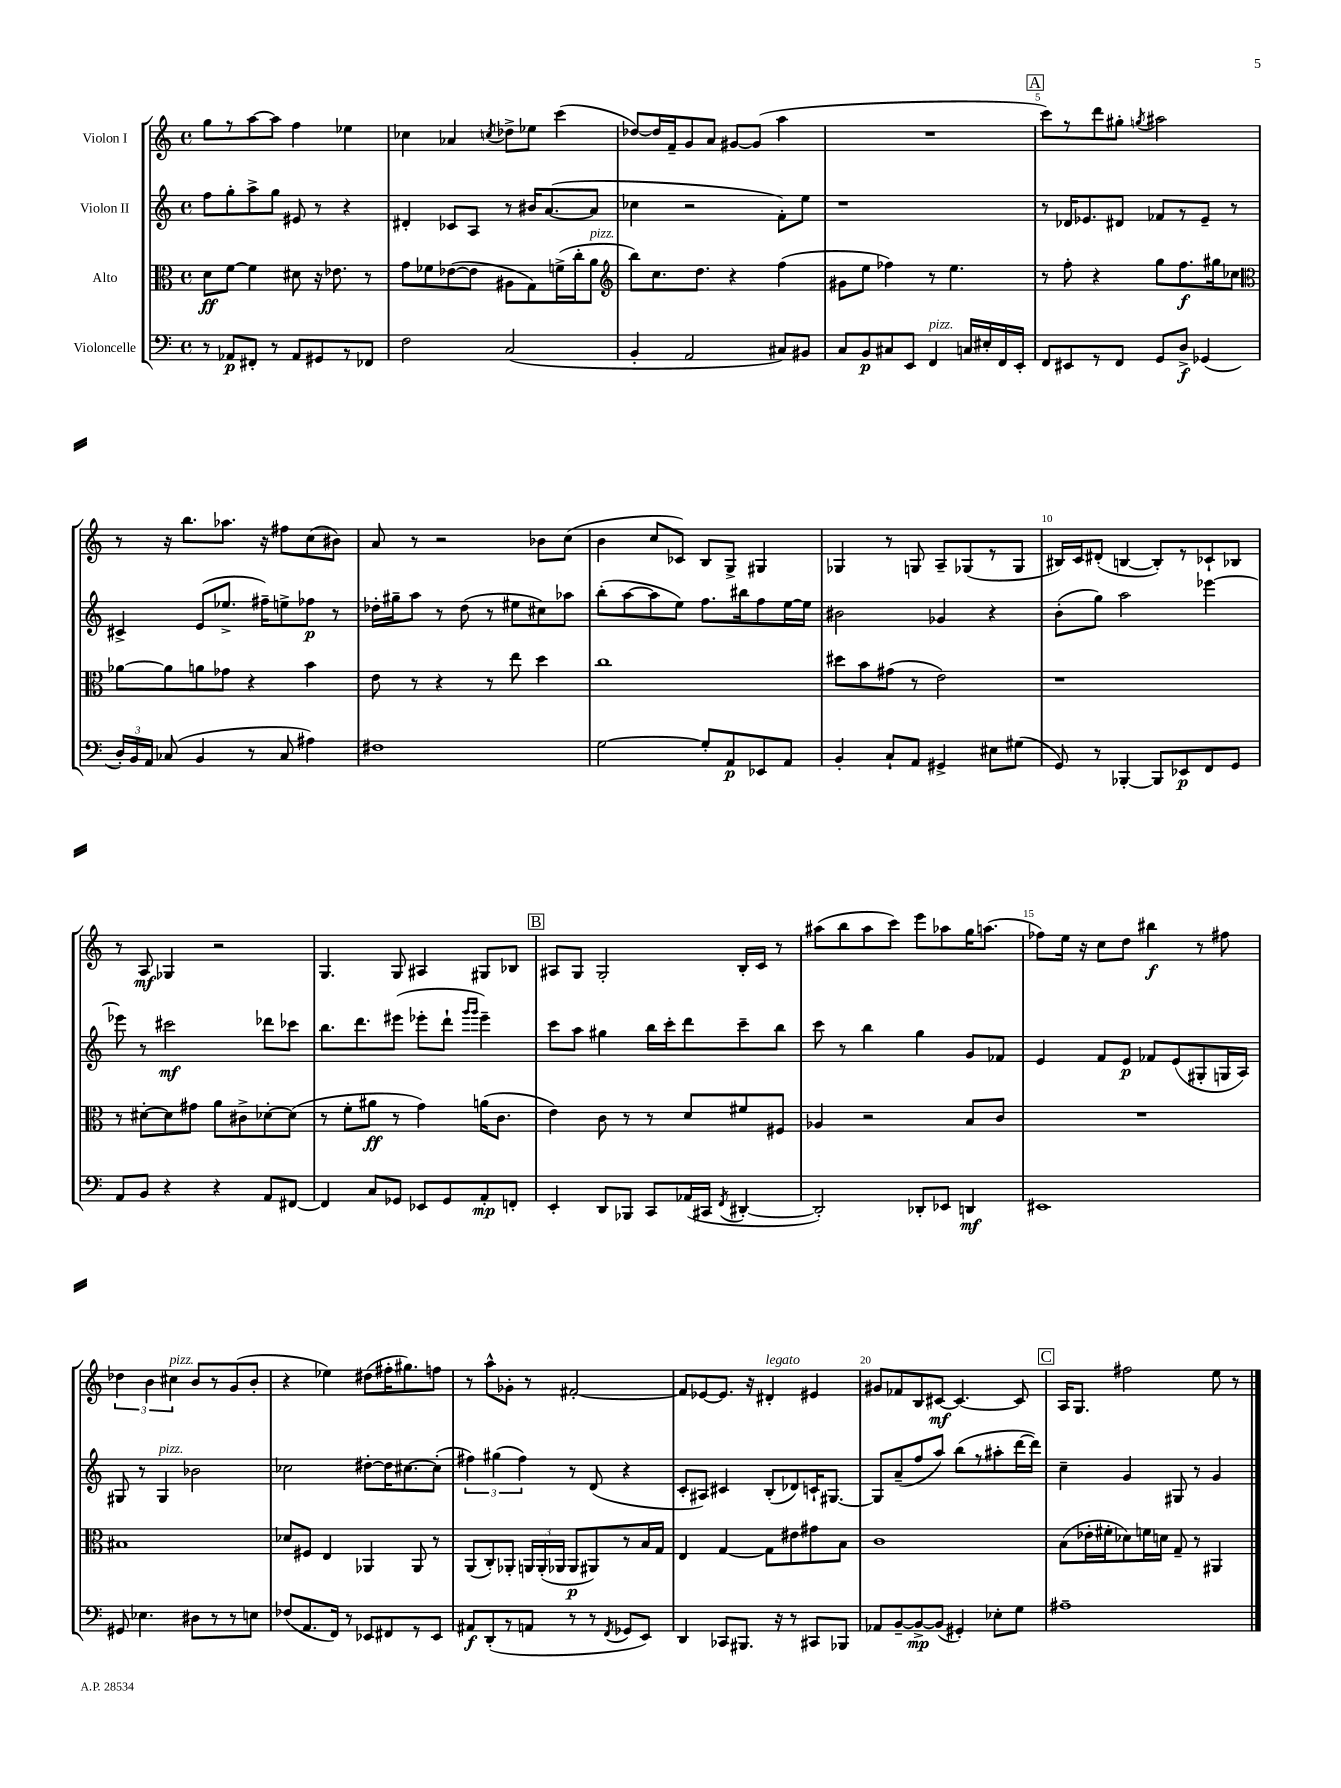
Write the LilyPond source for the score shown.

<<
\new StaffGroup <<
\new Staff = "s0" \with { instrumentName = "Violon I" } {
    \clef treble \key c \major \defaultTimeSignature \time 4/4
    \autoBeamOff g''8[ r8 a''8~ a''8] f''4 ees''4 |
    ces''4 aes'4 \acciaccatura { c''8 } des''8[-> ees''8] c'''4( |
    des''8[~) des''16 f'16-- g'8 a'8] gis'8[~ gis'8]( a''4 |
    R1 |
    \mark \markup { \box "A" } c'''8[) r8 d'''8 gis''8]-. \acciaccatura { g''8 } ais''2 |
    r8 r16 b''8.[ aes''8.] r16 fis''8[ c''8( bis'8]) |
    a'8 r8 r2 bes'8[ c''8]( |
    b'4 c''8[ ces'8]) b8[ g8]-> gis4 |
    ges4 r8 g8 a8[-- ges8( r8 ges8] |
    bis16[) c'16 dis'8]-.( b4~ b8[-.) r8 ces'8-! bes8] |
    r8 a8\mf ges4 r2 |
    g4. g8 ais4 gis8[ bes8] |
    \mark \markup { \box "B" } ais8[ g8] g2-. b16[-. c'16] r8 |
    ais''8[( b''8 ais''8 c'''8]) e'''8[ aes''8 g''16 a''8.]( |
    fes''8[) e''16] r16 c''8[ d''8] bis''4\f r8 fis''8 |
    \tuplet 3/2 { des''4 b'4 cis''4^\markup { \italic "pizz." } } b'8[ r8 g'8( b'8]-. |
    r4 ees''4) dis''8[( fis''16-. gis''8.) f''8] |
    r8 a''8[-^ ges'8]-. r8 fis'2~-. |
    fis'8[ ees'8~ ees'8.] r16 dis'4-.^\markup { \italic "legato" } eis'4 |
    gis'8[ fes'8 b8 cis'8]~\mf cis'4.~ cis'8 |
    \mark \markup { \box "C" } a16[ g8.] fis''2 e''8 r8 \bar "|." |
}
\new Staff = "s1" \with { instrumentName = "Violon II" } {
    \clef treble \key c \major \defaultTimeSignature \time 4/4
    \autoBeamOff f''8[ g''8-. a''8-> g''8] eis'8 r8 r4 |
    dis'4-. ces'8[ a8] r8 bis'16[ a'8.~( a'8] |
    ces''4 r2 f'8[-.) e''8] |
    r1 |
    \mark \markup { \box "A" } r8 des'16[ ees'8. dis'8] fes'8[ r8 ees'8]-- r8 |
    cis'4-> e'8[( ees''8.]-> fis''16[--) e''8-> fes''8]\p r8 |
    des''16[-. gis''16-- a''8] r8 des''8( r8 eis''8[ cis''8) aes''8] |
    b''8[-.( a''8~ a''8 e''8]) f''8.[ bis''16 f''8 e''16~ e''16] |
    bis'2 ges'4 r4 |
    b'8[-.( g''8]) a''2 ees'''4~ |
    ees'''8 r8 cis'''2\mf des'''8[ ces'''8] |
    b''8.[ d'''8. eis'''8]( ees'''8[-. d'''8]-! \grace { g'''16[ g'''16] } ees'''4--) |
    \mark \markup { \box "B" } c'''8[ a''8] gis''4 b''16[ c'''16-. d'''8 c'''8-- b''8] |
    c'''8 r8 b''4 g''4 g'8[ fes'8] |
    e'4 f'8[ e'8]\p fes'8[ e'8( gis8-. g16 a16]) |
    gis8 r8 gis4^\markup { \italic "pizz." } bes'2 |
    ces''2 dis''8[~-. dis''16 cis''8.~ cis''8]-.( |
    \tuplet 3/2 { fis''4) gis''4( fis''4) } r8 d'8( r4 |
    c'8[-. ais8]) cis'4 b8[-.( des'8) c'16-! gis8.]~ |
    gis8[ a'8--( f''8 a''8]) b''8[( r8 ais''8-. d'''16~ d'''16]) |
    \mark \markup { \box "C" } c''4-- g'4 gis8 r8 g'4 \bar "|." |
}
\new Staff = "s2" \with { instrumentName = "Alto" } {
    \clef alto \key c \major \defaultTimeSignature \time 4/4
    \autoBeamOff d'8[\ff f'8]~ f'4 dis'8 r16 ees'8. r8 |
    g'8[ fes'8 ees'8~( ees'8] ais8[ g8) f'16->( c''16-. a'8]^\markup { \italic "pizz." } |
    \clef treble b''8[) c''8. d''8.] r4 f''4( |
    gis'8[ e''8] fes''4) r8 e''4. |
    \mark \markup { \box "A" } r8 f''8-. r4 g''8[ f''8.\f gis''16 ces''8] |
    \clef alto aes'8[~ aes'8 a'8 ges'8] r4 b'4 |
    e'8 r8 r4 r8 e''8 d''4 |
    c''1 |
    dis''8[ b'8 gis'8]( r8 e'2) |
    r1 |
    r8 dis'8[~-. dis'8 gis'8] a'8[ cis'8-> des'8~-. des'8]( |
    r8 f'8[-. ais'8]\ff r8 g'4) a'16[( c'8.] |
    \mark \markup { \box "B" } e'4) c'8 r8 r8 d'8[ fis'8 fis8] |
    aes4 r2 b8[ c'8] |
    R1 |
    bis1 |
    des'8[ fis8] e4 aes,4 aes,8 r8 |
    a,8[( c8-.) aes,8]-. \tuplet 3/2 { a,16[ a,16-.( aes,16] } aes,8[\p ais,8) r8 b16 g16] |
    e4 g4~ g8[ eis'8 gis'8 b8] |
    c'1 |
    \mark \markup { \box "C" } b8[( ees'16-. fis'16-. des'8) f'16 d'16] g8-- r8 ais,4 \bar "|." |
}
\new Staff = "s3" \with { instrumentName = "Violoncelle" } {
    \clef bass \key c \major \defaultTimeSignature \time 4/4
    \autoBeamOff r8 aes,8[\p fis,8]-. r8 aes,8[ gis,8 r8 fes,8] |
    f2 c2( |
    b,4-. a,2 cis8[) bis,8] |
    c8[ b,8\p cis8 e,8] f,4^\markup { \italic "pizz." } c16[ eis16-. f,16 e,16]-. |
    \mark \markup { \box "A" } f,8[ eis,8 r8 f,8] g,8[ d8]->\f ges,4( |
    \tuplet 3/2 { d16[-.) b,16 a,16] } ces8( b,4 r8 ces8 ais4) |
    fis1 |
    g2~ g8[-. a,8\p ees,8 a,8] |
    b,4-. c8[-! a,8] gis,4-> eis8[ gis8]( |
    g,8) r8 bes,,4~-. bes,,8[ ees,8\p f,8 g,8] |
    a,8[ b,8] r4 r4 a,8[ fis,8]~ |
    fis,4 c8[ ges,8] ees,8[ ges,8 a,8-.\mp f,8]-. |
    \mark \markup { \box "B" } e,4-. d,8[ bes,,8] c,8[ aes,16( cis,16] \acciaccatura { f,8 } dis,4~-. |
    dis,2-.) des,8[-. ees,8] d,4\mf |
    eis,1 |
    gis,8 ees4. dis8[ r8 r8 e8] |
    fes8[( a,8. f,16]) r8 ees,8[ fis,8 r8 ees,8] |
    ais,8[\f d,8-.( r8 a,8] r8 r8 \acciaccatura { f,8 } ges,8[ e,8]) |
    d,4 ces,8[ bis,,8.] r16 r8 cis,8[ bes,,8] |
    aes,8[ b,8~-- b,8~->\mp b,8]( gis,4-.) ees8[-. g8] |
    \mark \markup { \box "C" } ais1-- \bar "|." |
}
>>
>>
\layout { \context { \Score \override BarNumber.break-visibility = ##(#f #t #t) barNumberVisibility = #(every-nth-bar-number-visible 5) } }
